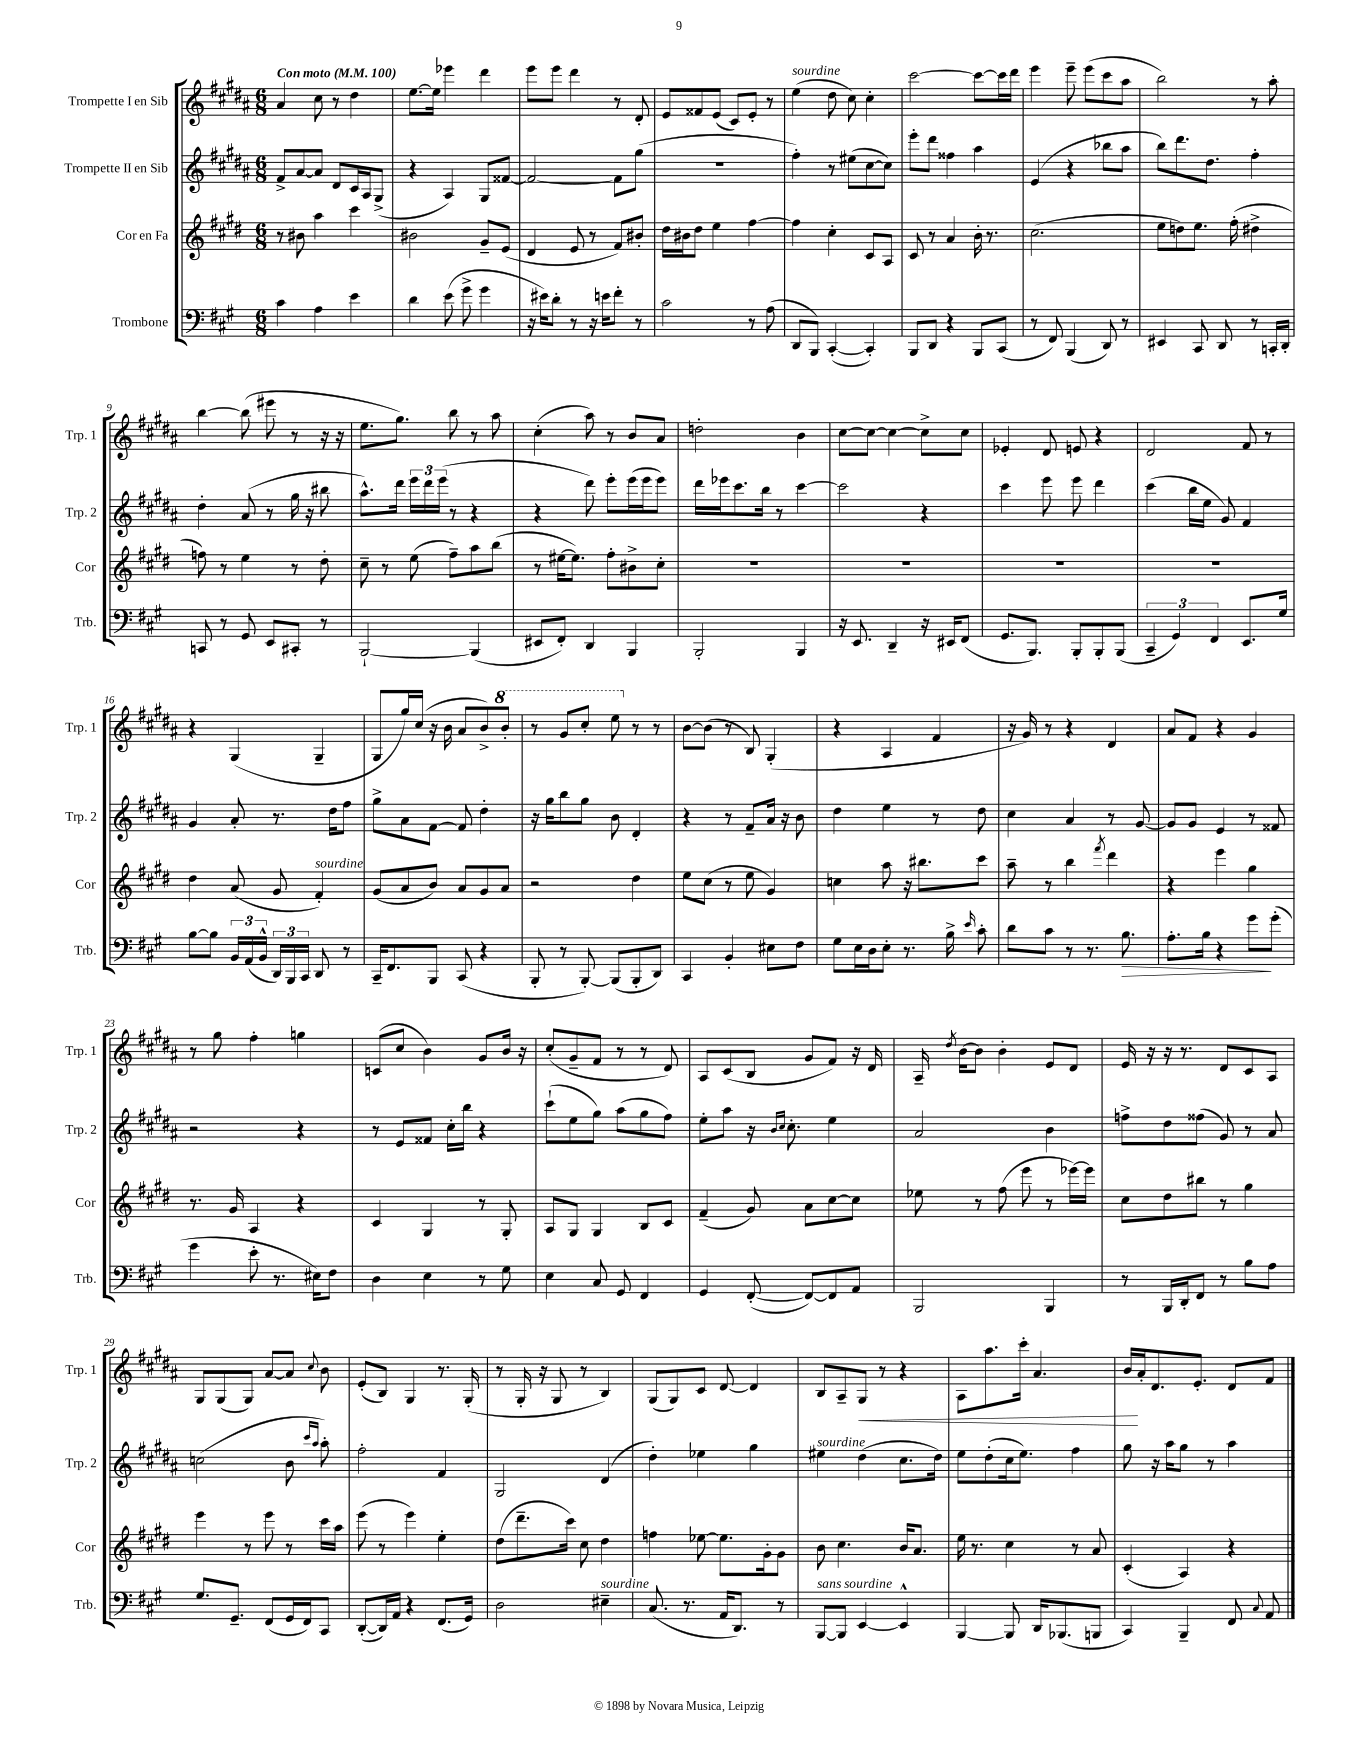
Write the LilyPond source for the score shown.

<<
\new StaffGroup <<
\new Staff = "s0" \with { instrumentName = "Trompette I en Sib" shortInstrumentName = "Trp. 1" } {
    \clef treble \key b \major \numericTimeSignature \time 6/8 \tempo "Con moto" 4 = 100
    \autoBeamOff ais'4 cis''8 r8 dis''4 |
    e''8.[~ e''16] ees'''4 dis'''4 |
    e'''8[ e'''8] dis'''4 r8 dis'8-. |
    e'8[ fisis'8 e'8]( cis'8[) e'8]-. r8 |
    e''4^\markup { \italic "sourdine" }( dis''8 cis''8) cis''4-. |
    cis'''2~ cis'''8[~ cis'''16 dis'''16] |
    e'''4 e'''8-- e'''8[( cis'''8 ais''8] |
    b''2) r8 ais''8-. |
    b''4~ b''8( eis'''8 r8 r16 r16 |
    e''8.[ gis''8.]) b''8 r8 ais''8 |
    cis''4-.( ais''8) r8 b'8[ ais'8] |
    d''2-. b'4 |
    cis''8[~ cis''8]~ cis''4~ cis''8[-> cis''8] |
    ees'4-. dis'8 e'8 r4 |
    dis'2 fis'8 r8 |
    r4 gis4( gis4-- |
    gis8[ gis''16) cis''16]( r16 b'16 ais'8[ b'8->) \ottava #1 b''8]-. |
    r8 gis''8[ cis'''8]-. e'''8 \ottava #0 r8 r8 |
    b'8[~ b'8]( r8 b8) gis4-.( |
    r4 ais4 fis'4 |
    r16 gis'16) r8 r4 dis'4 |
    ais'8[ fis'8] r4 gis'4 |
    r8 gis''8 fis''4-. g''4 |
    c'8[( cis''8] b'4) gis'8[ b'16] r16 |
    cis''8[-.( gis'8-- fis'8] r8 r8 dis'8) |
    ais8[ cis'8( b8] gis'8[ fis'8]) r16 dis'16 |
    ais16-- \acciaccatura { dis''8 } b'16[~ b'8] b'4-. e'8[ dis'8] |
    e'16 r16 r16 r8. dis'8[ cis'8 ais8] |
    gis8[ gis8( gis8]) ais'8[~ ais'8] \appoggiatura { cis''8 } b'8 |
    e'8[-.( b8]) gis4 r8. gis16-.( |
    r8 gis16-. r16 gis8 r8 b4) |
    gis8[( gis8) cis'8] dis'8~ dis'4 |
    b8[ ais8-- gis8]\< r8 r4 |
    ais8[ ais''8. cis'''16]-. ais'4. |
    b'16[\! ais'16-. dis'8. e'8.]-. dis'8[ fis'8] \bar "|." |
}
\new Staff = "s1" \with { instrumentName = "Trompette II en Sib" shortInstrumentName = "Trp. 2" } {
    \clef treble \key b \major \numericTimeSignature \time 6/8
    \autoBeamOff fis'8[-> ais'8~ ais'8] dis'8[ cis'16 ais16 gis8]->( |
    r4 ais4) gis8[ fisis'8]~ |
    fisis'2~ fisis'8[ gis''8]( |
    R2. |
    fis''4-.) r8 eis''8[( cis''8~ cis''8]) |
    e'''8[-. dis'''8] fisis''4 ais''4 |
    e'4( r4 bes''8[ ais''8] |
    b''8[) dis'''8. dis''8.] fis''4-. |
    dis''4-. ais'8( r8 gis''16 r16 bis''8 |
    ais''8.[-^) dis'''16] \tuplet 3/2 { e'''16[ dis'''16 e'''16]( } r8 r4 |
    r4 dis'''8) e'''8[-. e'''16( e'''16 e'''8]) |
    dis'''16[ ees'''16 cis'''8. b''16] r8 cis'''4~ |
    cis'''2 r4 |
    cis'''4 e'''8 e'''8 dis'''4 |
    cis'''4( b''16[ e''16] gis'8) fis'4 |
    gis'4 ais'8-. r8. dis''16[ fis''8] |
    gis''8[-> ais'8 fis'8]~ fis'8 dis''4-. |
    r16 gis''16[ b''8 gis''8] b'8 dis'4-. |
    r4 r8 fis'8[-- ais'16] r16 b'8 |
    dis''4 e''4 r8 dis''8 |
    cis''4 ais'4 r8 gis'8~ |
    gis'8[ gis'8] e'4 r8 fisis'8 |
    r2 r4 |
    r8 e'8[ fisis'8] cis''16[-. b''16] r4 |
    cis'''8[-!( e''8 gis''8]) ais''8[( gis''8 fis''8]) |
    e''8[-. ais''8] r16 \grace { b'16[ cis''16] } cis''8.-. e''4 |
    ais'2 b'4 |
    f''8[-> dis''8 fisis''8]( gis'8) r8 ais'8 |
    c''2( b'8 \grace { cis'''16[ ais''16] } ais''8-.) |
    fis''2-. fis'4 |
    gis2 dis'4( |
    dis''4-.) ees''4 gis''4 |
    eis''4^\markup { \italic "sourdine" } dis''4( cis''8.[ dis''16]) |
    e''8[ dis''8-.( cis''16 e''8.]) fis''4 |
    gis''8 r16 ais''16[ gis''8] r8 ais''4 \bar "|." |
}
\new Staff = "s2" \with { instrumentName = "Cor en Fa" shortInstrumentName = "Cor" } {
    \clef treble \key e \major \numericTimeSignature \time 6/8
    \autoBeamOff r8 bis'8 a''4 cis'''4 |
    bis'2 gis'8[-- e'8]( |
    dis'4 e'8 r8 fis'8[) bis'8]-. |
    dis''16[ bis'16 dis''8] e''4 fis''4~ |
    fis''4 cis''4-. cis'8[ a8] |
    cis'8 r8 a'4 b'16-. r8. |
    cis''2.( |
    e''8[ d''8) e''8.] fis''16-.( dis''4-> |
    f''8) r8 e''4 r8 dis''8-. |
    cis''8-- r8 e''8( fis''8[--) a''8 b''8]( |
    r8 eis''16[~ eis''8.]) fis''8[-. bis'8-> cis''8]-. |
    R2. |
    R2. |
    R2. |
    R2. |
    dis''4 a'8( gis'8 fis'4-.^\markup { \italic "sourdine" }) |
    gis'8[( a'8 b'8]) a'8[ gis'8 a'8] |
    r2 dis''4 |
    e''8[ cis''8]( r8 e''8 gis'4) |
    c''4 a''8 r16 bis''8.[ cis'''8] |
    a''8-- r8 b''4 \acciaccatura { fis'''8 } dis'''4 |
    r4 e'''4 gis''4 |
    r8. gis'16 a4 r4 |
    cis'4 gis4 r8 gis8-. |
    a8[ gis8] gis4 b8[ cis'8] |
    fis'4--( gis'8) a'8[ cis''8~ cis''8] |
    ees''8 r8 fis''8( e'''8 r8 ees'''16[~) ees'''16] |
    cis''8[ dis''8 bis''8] r8 gis''4 |
    e'''4 r8 e'''8 r8 cis'''16[ a''16] |
    e'''8( r8 e'''4) e''4-. |
    dis''8[( dis'''8.-- cis'''16]) cis''8 dis''4 |
    f''4 ees''8~ ees''8.[ gis'16-. gis'8] |
    b'8 cis''4. b'16[ a'8.] |
    e''16 r8. cis''4 r8 a'8 |
    cis'4-.( a4) r4 \bar "|." |
}
\new Staff = "s3" \with { instrumentName = "Trombone" shortInstrumentName = "Trb." } {
    \clef bass \key a \major \numericTimeSignature \time 6/8
    \autoBeamOff cis'4 a4 e'4 |
    d'4 e'8( gis'8-> gis'4 |
    r16 eis'16[) d'8]-. r8 r16 e'16[ fis'8]-. r8 |
    cis'2 r8 a8( |
    d,8[ b,,8]) cis,4~-.( cis,4-.) |
    b,,8[ d,8] r4 b,,8[ cis,8]( |
    r8 fis,8) b,,4( d,8) r8 |
    eis,4 cis,8 d,8 r8 c,16[-. d,16]-. |
    c,8 r8 gis,8 e,8[ cis,8]-. r8 |
    b,,2~-! b,,4( |
    eis,8[ fis,8]-.) d,4 b,,4 |
    b,,2-. b,,4 |
    r16 e,8. d,4-- r16 eis,16[ fis,8]( |
    gis,8.[ b,,8.]) b,,8[-. b,,8-. b,,8]( |
    \tuplet 3/2 { cis,4-- gis,4) fis,4 } e,8.[ gis16] |
    b8[~ b8] \tuplet 3/2 { b,16[ a,16( b,16]-^ } \tuplet 3/2 { d,16[) b,,16 cis,16] } d,8 r8 |
    cis,16[-- fis,8. b,,8] cis,8( r4 |
    b,,8-. r8 b,,8~-.) b,,8[( b,,8-. d,8]) |
    cis,4 b,4-. eis8[ fis8] |
    gis8[ e16 d16 e8]-. r8. b16-> \grace { e'16 } cis'8-. |
    d'8[ cis'8] r8 r8. b8.\> |
    a8.[-. b16] r4 gis'8[\! gis'8]-.( |
    gis'4 e'8-. r8. eis16[) fis8] |
    d4 e4 r8 gis8 |
    e4 cis8 gis,8 fis,4 |
    gis,4 fis,8~-.( fis,8[~) fis,8 a,8] |
    b,,2 b,,4 |
    r8 b,,16[ d,16-. fis,8] r8 b8[ a8] |
    gis8.[ gis,8.]-- fis,8[( gis,16 fis,16) cis,8] |
    d,8[~-.( d,16) a,16] r4 fis,8.[( gis,16]) |
    d2 eis4--^\markup { \italic "sourdine" } |
    cis8.( r8. a,16[ d,8.]) r8 |
    b,,8[~^\markup { \italic "sans sourdine" } b,,8] e,4~ e,4-^ |
    b,,4~ b,,8 d,16[ bes,,8.( b,,8] |
    cis,4) b,,4-- fis,8 \appoggiatura { cis8 } a,8 \bar "|." |
}
>>
>>
